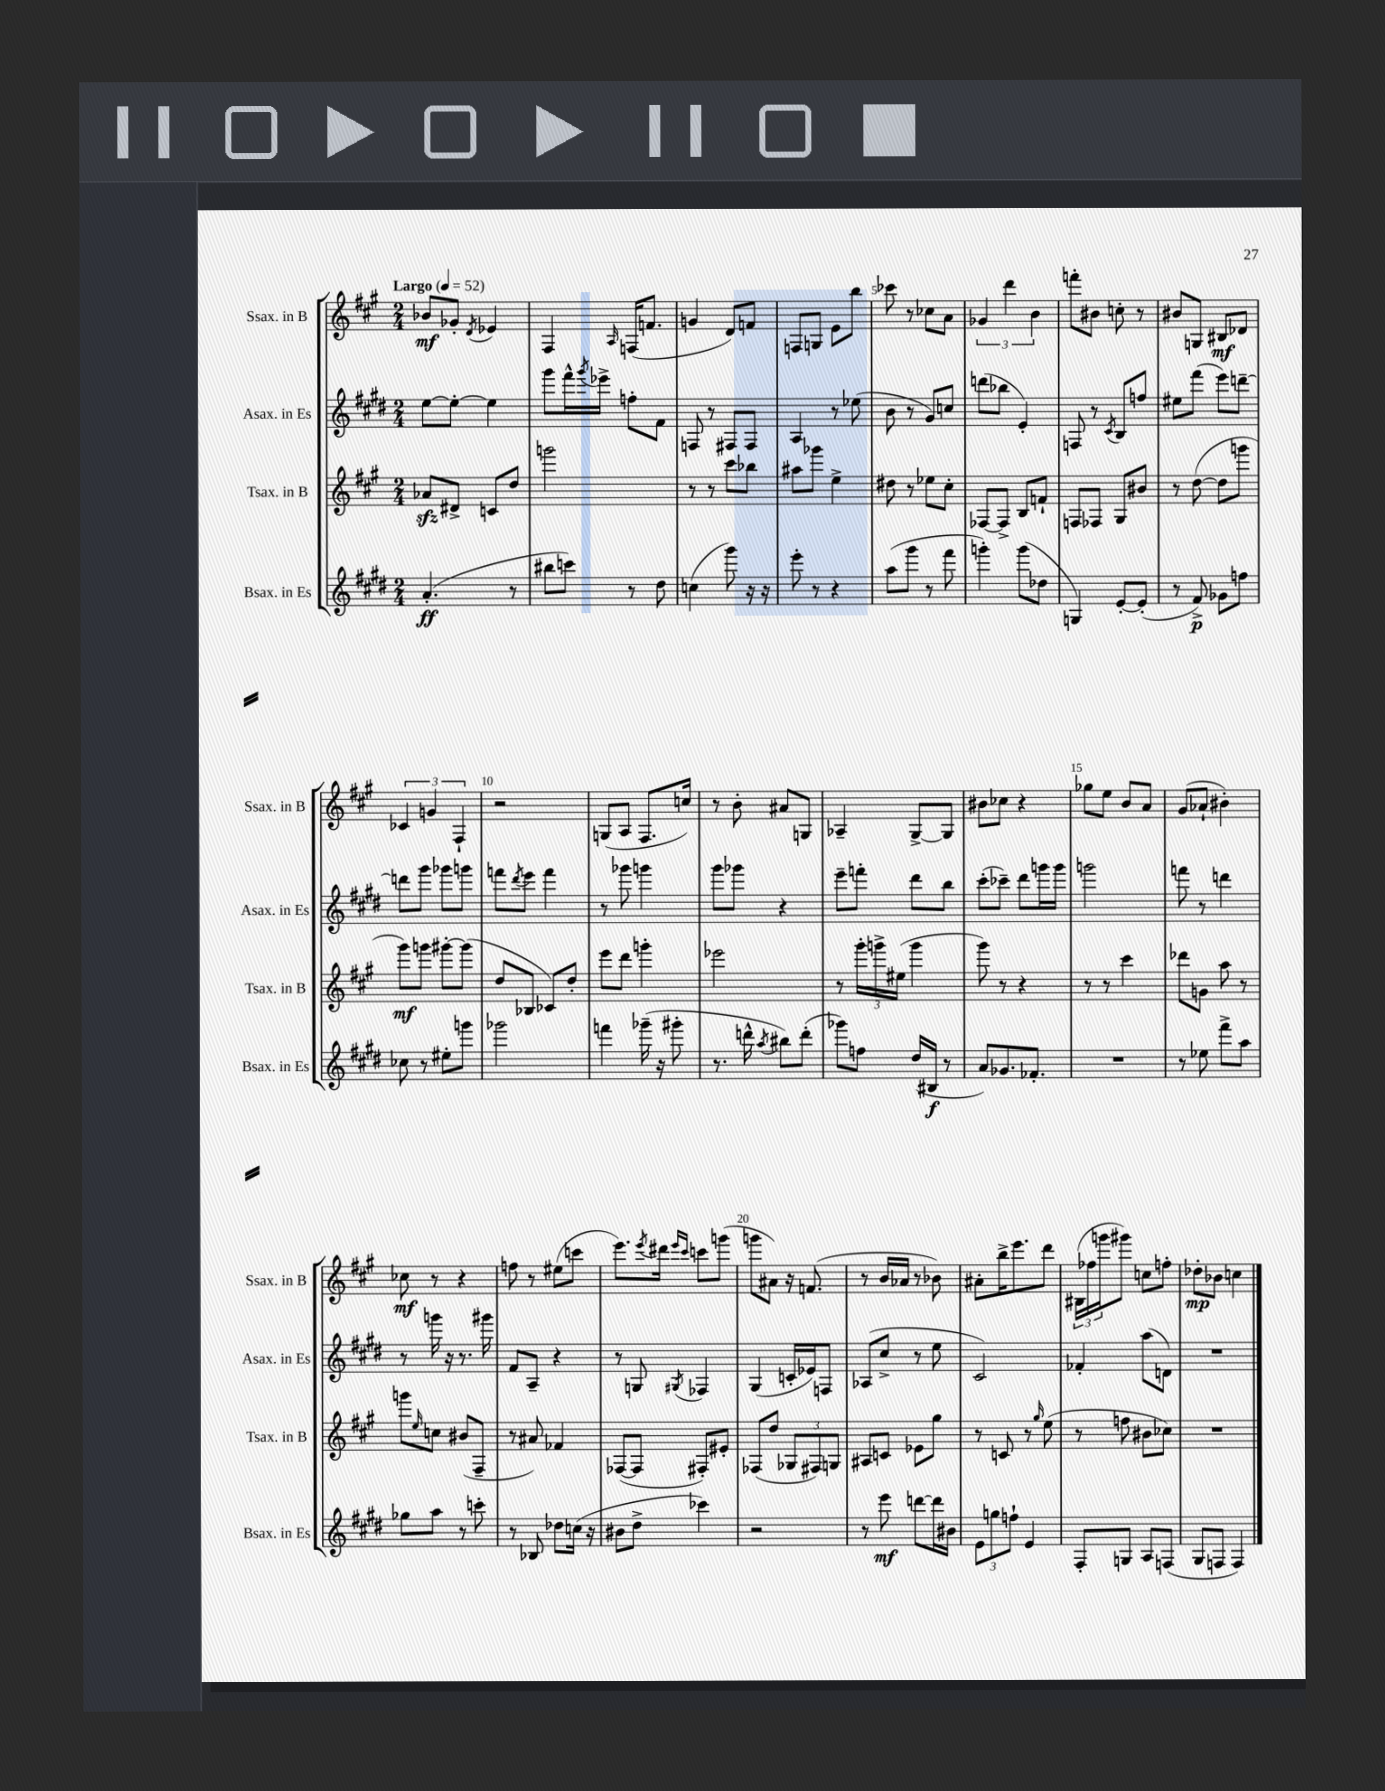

**kern	**kern	**kern	**kern
*staff4	*staff3	*staff2	*staff1
*clefG2	*clefG2	*clefG2	*clefG2
*k[f#c#g#d#]	*k[f#c#g#]	*k[f#c#g#d#]	*k[f#c#g#]
*M2/4	*M2/4	*M2/4	*M2/4
*MM52	*MM52	*MM52	*MM52
(4.a'/	8a-/L	[8ee\L	8b-/L
.	8d#^/J	8ee'\_J	8g-'/J
.	.	.	8qd/
.	8c/L	4ee\]	4e-/
8r	8dd/J	.	.
=	=	=	=
8bb#\L	2ggg\	8ggg#\L	4F#/
8ccc\J)	.	16fff#^^\L	.
.	.	8qggg#/	.
.	.	16eee-^\JJ	.
.	.	.	16qqA/
8r	.	8ff'\L	(16F/LK
.	.	.	8.f/J
8dd#\	.	8f#\J	.
=	=	=	=
(4cc\	8r	8F/	4g/
.	8r	8r	.
8ggg#\)	8ccc#\L	8F#/L	8d/L)
16r	8bb-\J	8F#/J	8f/J
16r	.	.	.
=	=	=	=
8eee'\	8aa#\L	4A/	8F/L
8r	8ggg-\J	.	8G/J
4r	4ee^\	8r	8e\L
.	.	(8ee-\	8bb\J
=	=	=	=
(8aa\L	8dd#\	8b\	8ccc-\
8ggg#\J	8r	8r	8r
8r	8ee-\L	8g#/L)	8cc-\L
8fff#\	8cc#'\J	8cc/J	8a\J
=	=	=	=
4ggg'\)	[8F-/L	(8ddd\L	6g-/
.	8F-^/]J	8bb-\J	.
.	.	.	6ddd\
(8ggg\L	8B/L	4e'/)	.
.	.	.	6b\
8dd-\J	8f`/J	.	.
=	=	=	=
4G/)	8F/L	8F/	8fff'\L
.	8F-/J	8r	8b#\J
.	.	8qc#/	.
[8e'/L	8G#/L	8B/L	8cc'\
(8e'/]J	8b#/J	8ff/J	8r
=	=	=	=
8r	8r	8ee#\L	8b#/L
8f#^/)	([8dd\	(8fff#\J	8G/J
8g-\L	8dd\]L	8eee\L)	8B#/L
8ff\J	8ggg\J	[8ddd~\J	8d-/J
=	=	=	=
8cc-\	8ggg#\L)	8ddd\]L	6c-/
8r	8ggg\J	8ggg#\J	.
.	.	.	6g/
8ee#'\L	[8ggg#'\L	8ggg-\L	.
.	.	.	6F#`/
8ggg\J	(8ggg#\]J	8ggg\J	.
=	=	=	=
2ggg-\	8dd/L	8fff\L	2r
.	.	8qddd#/	.
.	8B-/J	8eee\J	.
.	8c-/L)	4fff\	.
.	8dd'/J	.	.
=	=	=	=
4fff\	8eee\L	8r	(8G/L
.	8ddd\J	8ggg-\	8A/J
(16ggg-~\	4ggg'\	4ggg\	8.F#/L
16r	.	.	.
8ggg#'\	.	.	.
.	.	.	16cc/Jk)
=	=	=	=
8.r	2eee-\	8ggg#\L	8r
.	.	8ggg-\J	8b'\
16ddd^^\	.	.	.
8qaa/	.	.	.
8bb#\L)	.	4r	8a#/L
(8ddd'\J	.	.	8G/J
=	=	=	=
8ggg-\L)	8r	8eee~\L	4A-~/
8ff\J	24ggg#'\LL	8fff'\J	.
.	24ggg^\	.	.
.	(24ee#\JJ	.	.
(16dd#/LL	4ggg\	8ddd#\L	[8G#^/L
16B#/JJ	.	.	.
8r	.	8bb\J	8G#/]J
=	=	=	=
8a/L)	8ggg#\)	(8ccc#'\L	8b#\L
8.g-/	8r	8ccc-~\J)	8cc-\J
.	4r	8ddd#\L	4r
8.f-'/J	.	.	.
.	.	16ggg\L	.
.	.	16ggg\JJ	.
=	=	=	=
2r	8r	2ggg\	8gg-\L
.	8r	.	8ee\J
.	4ccc#\	.	8b/L
.	.	.	8a/J
=	=	=	=
8r	8ddd-\L	8fff\	(8g#/L
8ee-\	8g\J	8r	8a-`/J
8fff#^\L	8aa\	4ddd\	4b#'\)
8aa\J	8r	.	.
=	=	=	=
8gg-\L	8ggg\L	8r	8cc-\
.	16qqee/	.	.
8aa\J	8cc\J	16ggg\	8r
.	.	16r	.
8r	(8b#/L	8.r	4r
8ccc'\	8F#~/J	.	.
.	.	16ggg#\	.
=	=	=	=
8r	8r	8f#/L	8ff\
8B-/	8a#/)	8A~/J	8r
8dd-\L	4f-/	4r	(8ee#\L
(16cc\Jk	.	.	8ccc\J
16r	.	.	.
=	=	=	=
8b#\L	([8F-/L	8r	8.eee\L)
8dd#^\J	8F-/]J	8G/	.
.	.	.	8qeee/
.	.	.	16ddd#\Jk
.	.	.	16qqeee/LL
.	.	8qG#/	16qqccc#/JJ
4ccc-\)	8F#'/L)	4F-/	8ccc\L
.	8e#'/J	.	(8ggg\J
=	=	=	=
2r	(8F-/L	(4G#/	8ggg\L
.	8dd/J	.	8a#\J)
.	12G-/L	16c'/LL	16r
.	.	16e-/J)	(8.f/
.	12F#/)	.	.
.	.	8F/J	.
.	12G/J	.	.
=	=	=	=
8r	8A#/L	(8A-/L	8r
8eee\	8c/J	8cc#^/J	16b/LL
.	.	.	16a-/JJ
[8ddd\L	8e-\L	8r	8r
16ddd\]L	8gg#\J	8ee\	8b-\)
16b#\JJ	.	.	.
=	=	=	=
12e\L	8r	2c#/)	8a#'\L
12gg\	.	.	.
.	8c/	.	16bb^\K
12ff`\J	.	.	.
.	.	.	8.eee\
4e/	8r	.	.
.	16qqgg#/	.	.
.	(8ee\	.	8ddd\J
=	=	=	=
8F#'/L	8r	4f-'/	(24B#\LL
.	.	.	24ff-\
.	.	.	24ggg\J
8G/J	8ff\	.	8ggg#\J)
8A/L	8b#\L	(8aa\L	8cc\L
(8F/J	8cc-\J)	8d\J)	8ff'\J
=	=	=	=
8G#/L	2r	2r	8dd-'\L
8F/J	.	.	8b-\J
4F/)	.	.	4cc\
==	==	==	==
*-	*-	*-	*-
